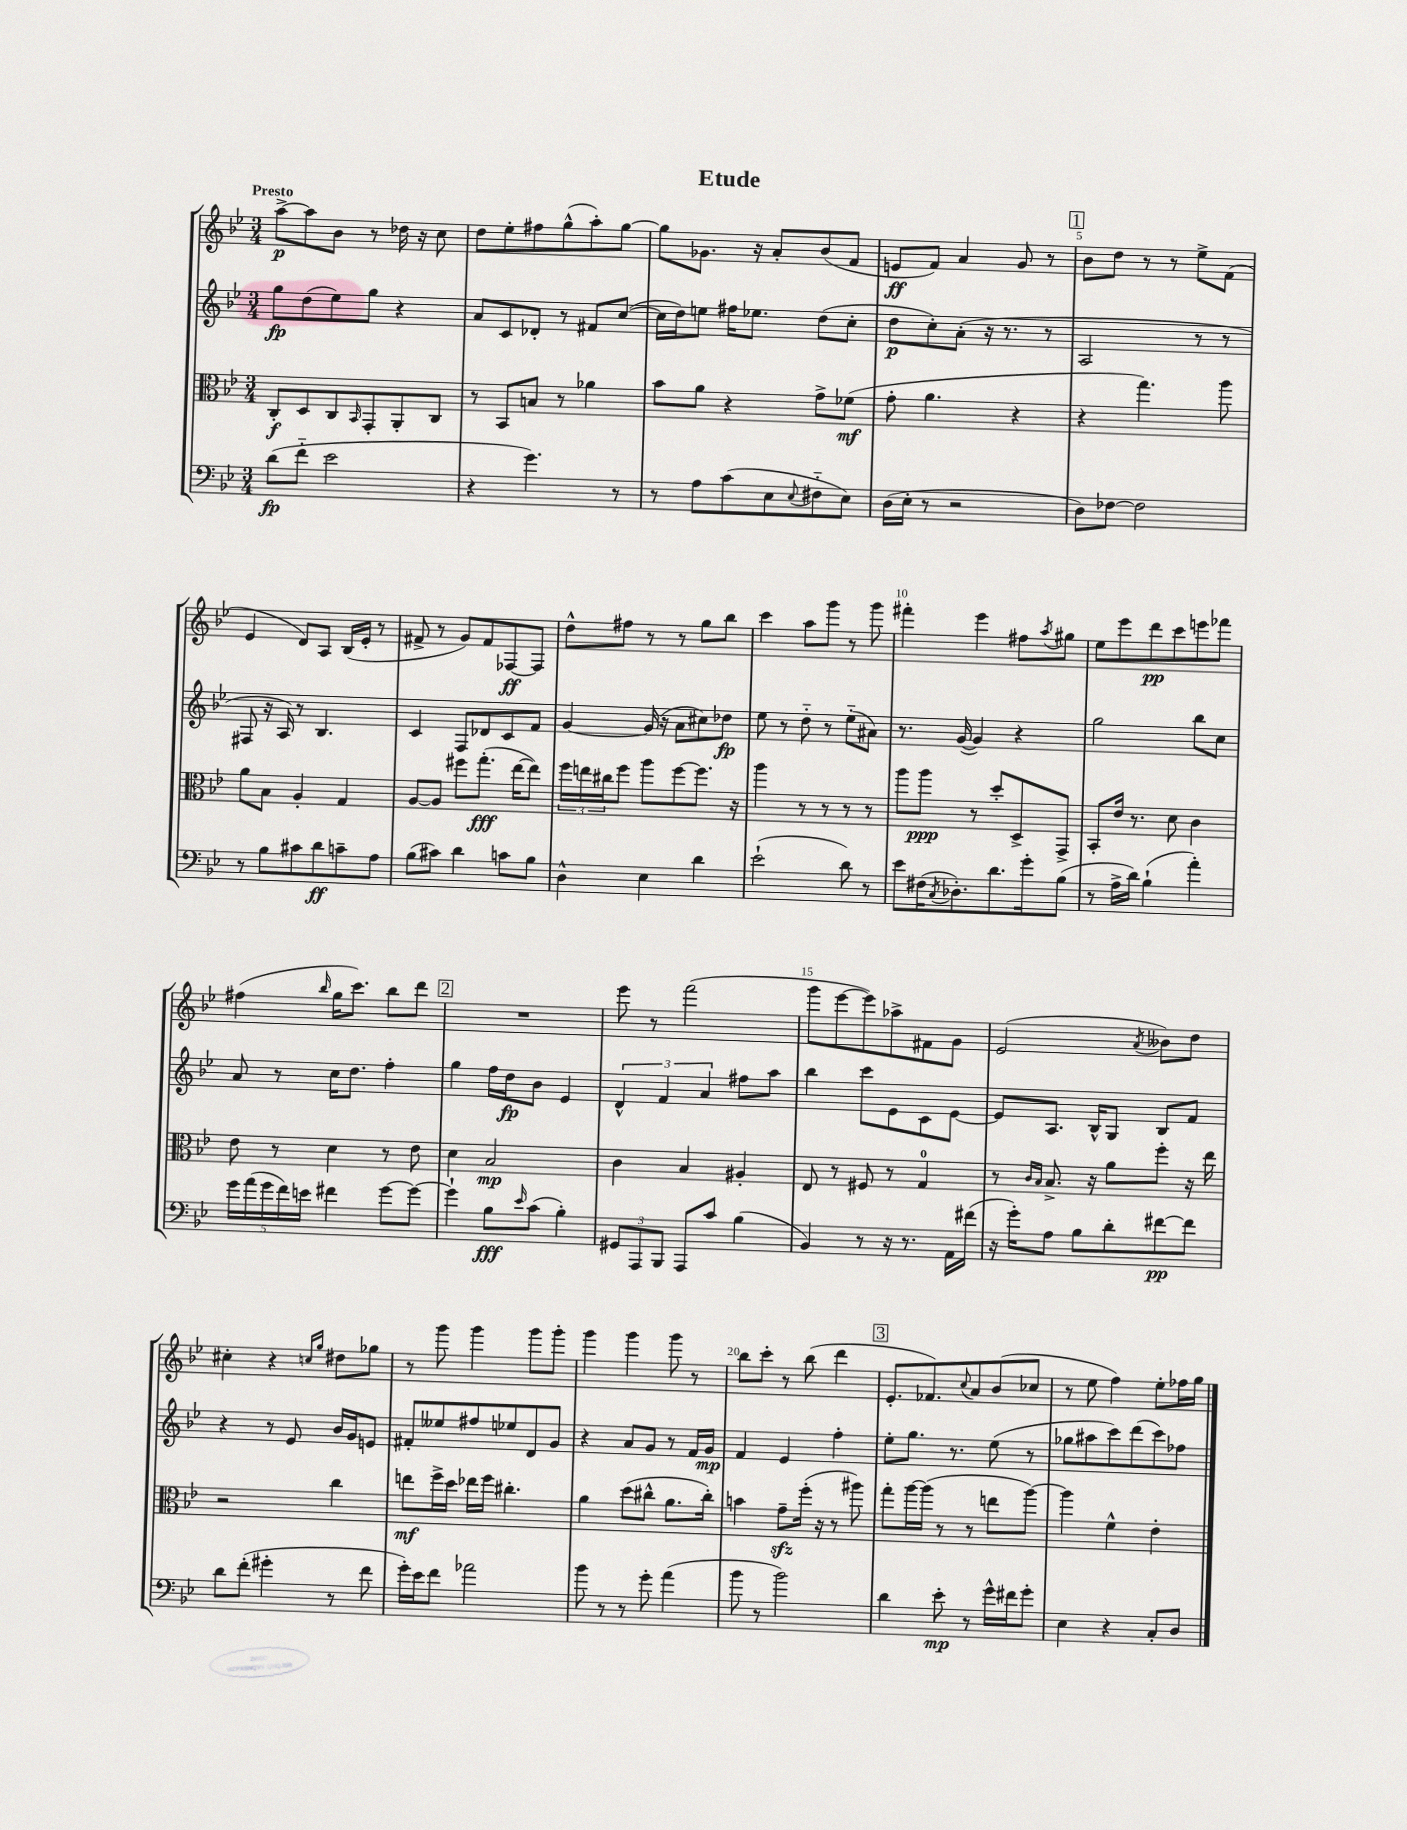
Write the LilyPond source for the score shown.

\header { title = "Etude" }
<<
\new StaffGroup <<
\new Staff = "s0" {
    \clef treble \key bes \major \numericTimeSignature \time 3/4 \tempo "Presto"
    a''8~->\p a''8 bes'8 r8 des''16 r16 c''8 |
    d''8 ees''8-. fis''8 g''8-^( a''8-.) g''8~ |
    g''8 ges'8. r16 a'8-. bes'8( f'8 |
    e'8\ff f'8) a'4 g'8 r8 |
    \mark \markup { \box "1" } bes'8 d''8 r8 r8 ees''8-> f'8( |
    ees'4 d'8) a8 bes16( ees'16-. r8 |
    fis'8-> r8 g'8) fis'8 fes8~\ff fes8 |
    d''8-^ fis''8 r8 r8 g''8 bes''8 |
    c'''4 a''8 g'''8 r8 g'''8 |
    fis'''4-. ees'''4 fis''8 \acciaccatura { a''8 } gis''8 |
    ees''8 ees'''8 d'''8\pp c'''8 e'''8 fes'''8 |
    fis''4( \grace { bes''16 } g''16 c'''8.) bes''8 d'''8 |
    \mark \markup { \box "2" } R2. |
    ees'''8 r8 f'''2( |
    g'''8 ees'''8~ ees'''8) aes''8-> fis'8 g'8 |
    ees'2( \acciaccatura { a'8 } beses'8) d''8 |
    cis''4-. r4 \grace { c''16 g''16 } dis''8 ges''8 |
    r8 g'''8 g'''4 g'''8 g'''8-. |
    g'''4 g'''4 g'''8 r8 |
    bes''8 c'''8-. r8 bes''8( d'''4 |
    \mark \markup { \box "3" } ees'8.-. fes'8.) \appoggiatura { c''8 } a'8 bes'8( ces''8 |
    r8 ees''8 f''4) ees''8-. fes''16 g''16 \bar "|." |
}
\new Staff = "s1" {
    \clef treble \key bes \major \numericTimeSignature \time 3/4
    g''8\fp d''8( ees''8) g''8 r4 |
    a'8 c'8 des'8-. r8 fis'8 c''8~( |
    c''16 d''16) e''8 fis''16 ees''8. d''8( c''8-. |
    d''8\p c''8-.) a'8-.( r16 r8. r8 |
    \mark \markup { \box "1" } a2 r8 r8 |
    fis8 r16 a16) r8 bes4. |
    c'4 f8 des'8 c'8 f'8 |
    g'4~ g'16( r16 a'8 cis''8) des''8\fp |
    ees''8 r8 d''8-_ r8 ees''8-_( ais'8) |
    r8. g'16~( g'4) r4 |
    g''2 bes''8 c''8 |
    a'8 r8 c''16 d''8. f''4-. |
    \mark \markup { \box "2" } g''4 f''16 d''16\fp bes'8 ees'4 |
    \tuplet 3/2 { d'4-^ f'4 a'4 } fis''8 a''8 |
    bes''4 c'''8 ees'8 c'8 ees'8~ |
    ees'8 a8. bes16-^ g8 bes8 f'8 |
    r4 r8 ees'8 bes'16 g'16 e'8 |
    fis'8-. eeses''8 fis''8 ees''8 d'8 g'8 |
    r4 a'8 g'8 r8 f'16 g'16\mp |
    f'4 ees'4 f''4-. |
    \mark \markup { \box "3" } ees''8-. g''8. r8. ees''8( r8 |
    ges''8 ais''8 c'''8) d'''8( c'''8) fes''8 \bar "|." |
}
\new Staff = "s2" {
    \clef alto \key bes \major \numericTimeSignature \time 3/4
    c8-.\f d8 c8 \grace { bes,16 } g,8-. a,8-. c8 |
    r8 bes,8 b8 r8 aes'4 |
    bes'8 a'8 r4 g'8-> fes'8\mf( |
    g'8-. a'4. r4 |
    \mark \markup { \box "1" } r4 g''4.) a''8 |
    a'8 bes8 a4-. g4 |
    a8~ a8 fis''8 g''8.-.\fff( ees''16~ ees''8) |
    \tuplet 3/2 { f''16 e''16 cis''16 } f''8 a''8 f''8~ f''8. r16 |
    a''4 r8 r8 r8 r8 |
    a''8 a''8\ppp r8 d''8-. d8-> g,8-> |
    bes,8-. ees'16 r8. d'8 c'4 |
    ees'8 r8 d'4 r8 ees'8 |
    \mark \markup { \box "2" } d'4 bes2\mp |
    c'4 bes4 ais4-. |
    ees8 r8 fis8 r8 g4-0 |
    r8 \grace { c'16 bes16 } bes8.-> r16 a'8 f''8-. r16 ees''16 |
    r2 c''4 |
    e''8\mf f''16-> d''16 ees''16 f''16 cis''4.-. |
    a'4 d''8( cis''8-^ a'8. cis''16-.) |
    b'4 g'8--\sfz f''16-.( r16 r8 ais''8) |
    \mark \markup { \box "3" } g''8-. a''16~ a''16( r8 r8 e''8 a''8~) |
    a''4 f'4-^ ees'4-. \bar "|." |
}
\new Staff = "s3" {
    \clef bass \key bes \major \numericTimeSignature \time 3/4
    d'8\fp( f'8-_ ees'2 |
    r4 g'4.) r8 |
    r8 a8 c'8( ees8 \appoggiatura { ees8 } fis8-_ ees8) |
    d16( ees16-. r8 r2 |
    \mark \markup { \box "1" } d8) fes8~ fes2 |
    r8 bes8 cis'8 d'8\ff c'8-- a8 |
    bes8( cis'8) d'4 c'8 bes8 |
    d4-^ ees4 d'4 |
    ees'2-!( d'8) r8 |
    ees'8 fis16( \acciaccatura { c8 } des8.-.) d'8. g'16-. bes8( |
    r8 a16-> d'16) bes4-!( a'4-.) |
    \tuplet 5/4 { g'16 a'16( g'16 f'16) e'16 } fis'4 g'8~ g'8~ |
    \mark \markup { \box "2" } g'4-! bes8\fff \grace { ees'16 } c'8( bes4-.) |
    \tuplet 3/2 { gis,8 a,,8 bes,,8 } a,,8 c'8 bes4( |
    bes,4) r8 r16 r8. a,16 fis'16( |
    r16 g'16-.) a8 bes8 d'8-. fis'8~\pp fis'8 |
    d'8 f'8-.( gis'4-. r8 f'8 |
    g'16-.) ees'16 f'8 aes'2 |
    bes'8 r8 r8 g'8-. a'4( |
    bes'8 r8 bes'2) |
    \mark \markup { \box "3" } d'4 ees'8-.\mp r8 g'16-^ fis'16 g'8-. |
    ees4 r4 c8-. d8 \bar "|." |
}
>>
>>
\layout { \context { \Score \override BarNumber.break-visibility = ##(#f #t #t) barNumberVisibility = #(every-nth-bar-number-visible 5) } }
